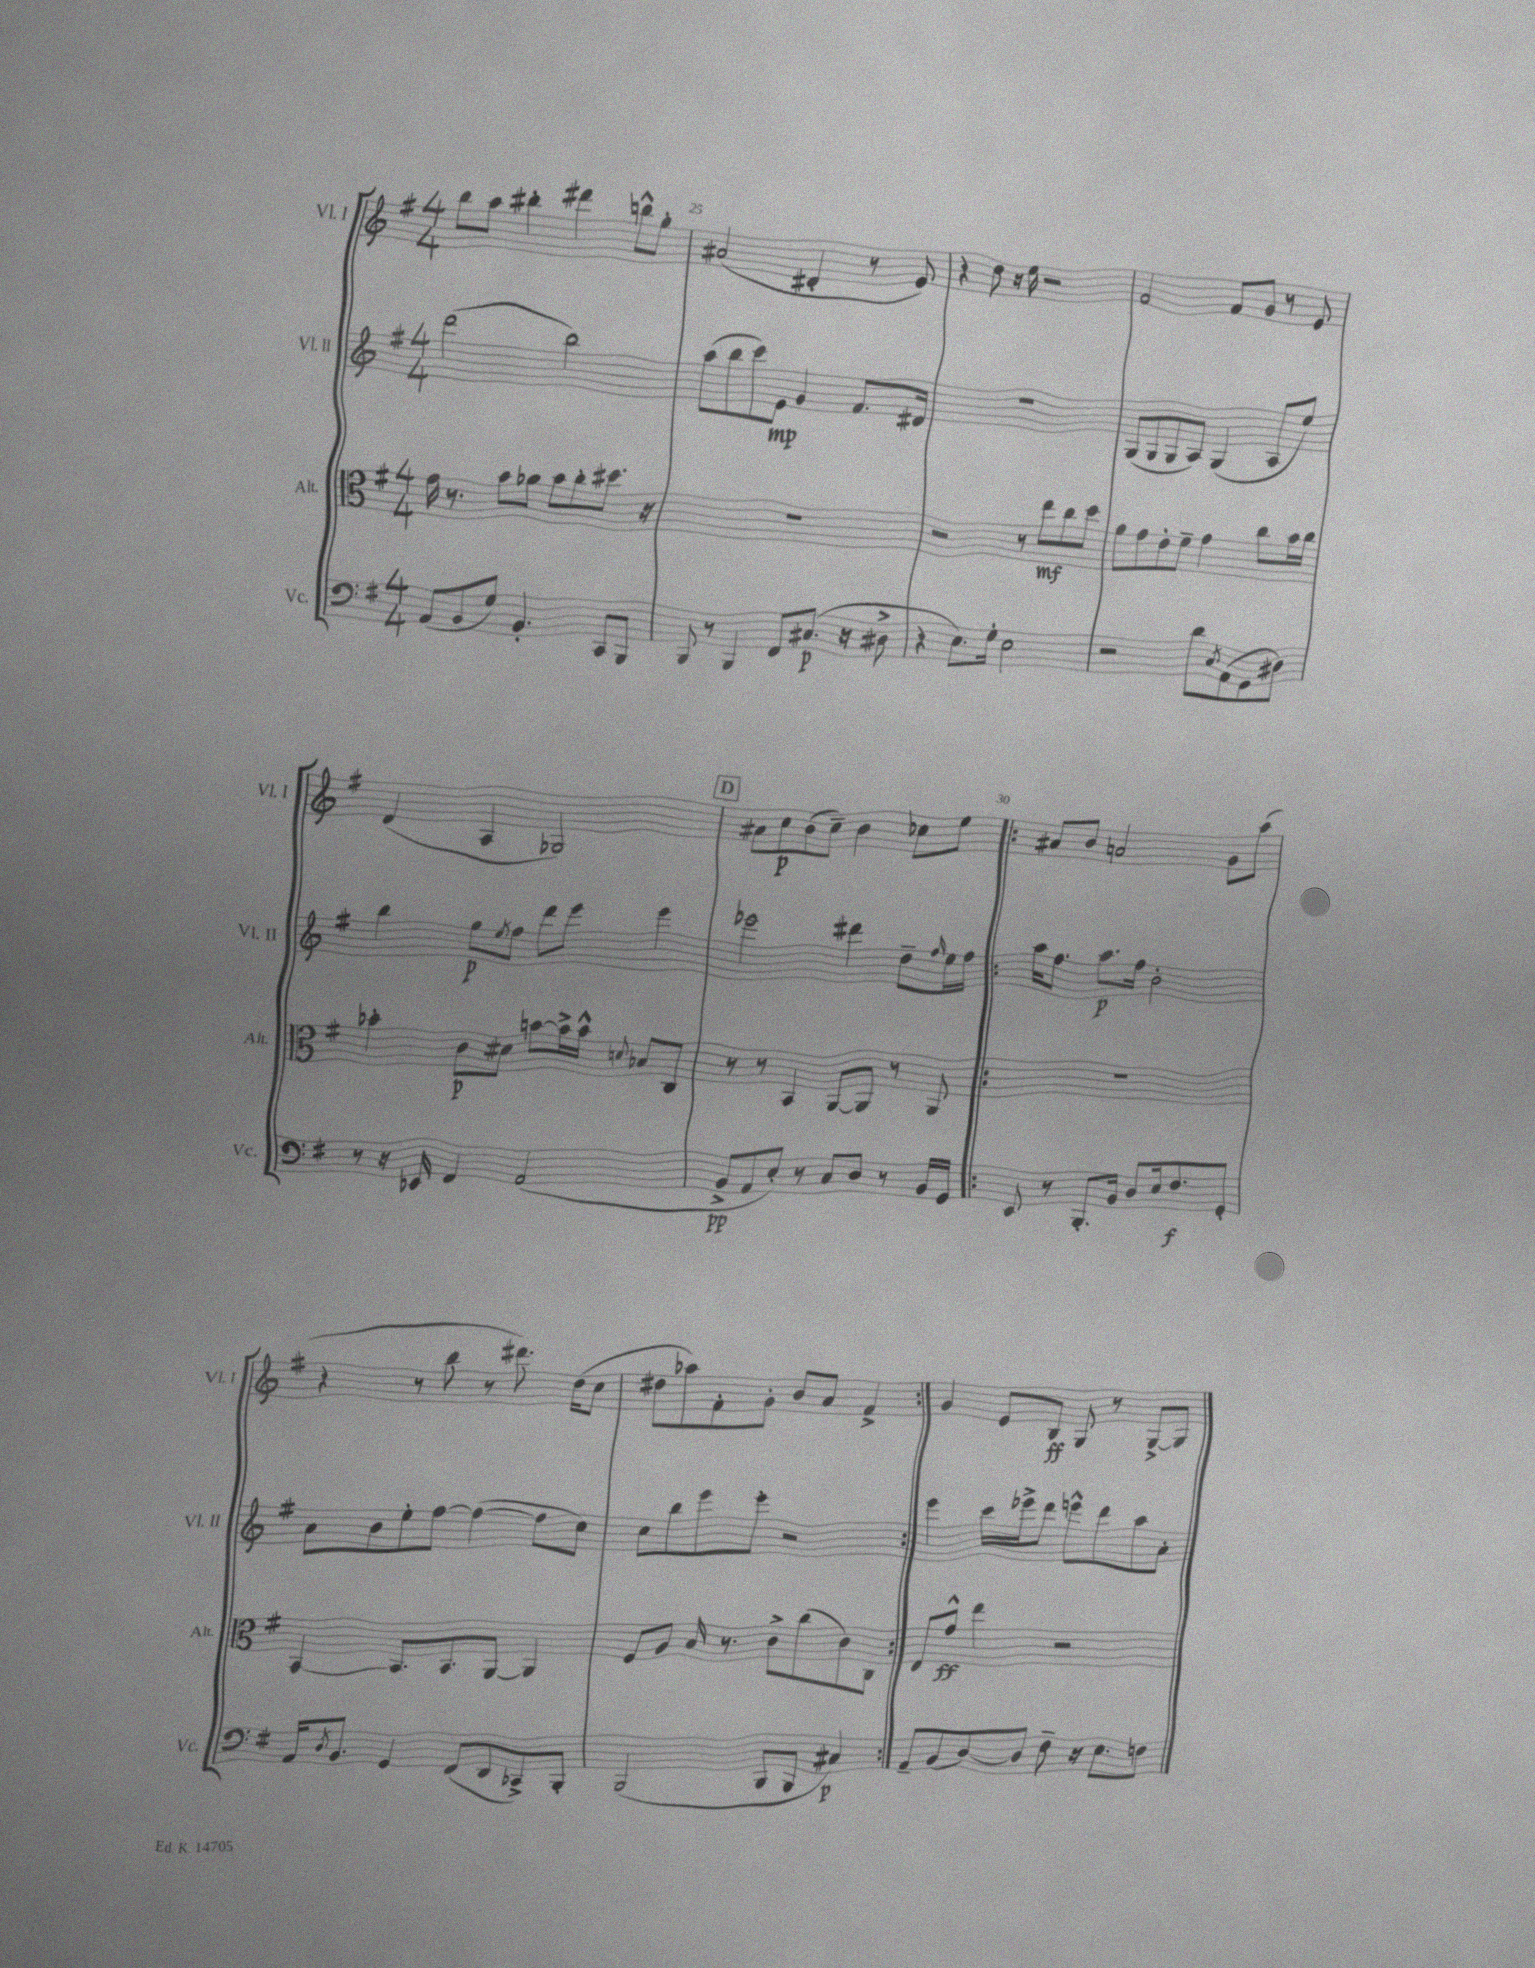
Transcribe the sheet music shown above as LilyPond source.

<<
\new StaffGroup <<
\new Staff = "s0" \with { instrumentName = "Vl. I" shortInstrumentName = "Vl. I" } {
    \clef treble \key g \major \numericTimeSignature \time 4/4
    b''8 a''8 bis''4-. dis'''4 b''8-^ g''8-. |
    ais'2( dis'4-. r8 e'8) |
    r4 d''8 r16 e''16 r2 |
    fis'2 fis'8 g'8 r8 e'8 |
    d'4( a4 ges2) |
    \mark \markup { \box "D" } ais'8 c''8\p b'8( c''8--) b'4 ces''8 e''8 |
    \repeat volta 2 { ais'8 b'8 a'2 g'8 a''8( |
    r4 r8 b''8 r8 dis'''8.) d''16( c''8 |
    dis''8 aes''8) fis'8-. g'8-. b'8 a'8 fis'4-> | }
    g'4 e'8 b8\ff g8 r8 g8~-> g8 \bar "|." |
}
\new Staff = "s1" \with { instrumentName = "Vl. II" shortInstrumentName = "Vl. II" } {
    \clef treble \key g \major \numericTimeSignature \time 4/4
    d'''2( b''2) |
    a''8( b''8 c'''8) e'8\mp g'4 fis'8. dis'16 |
    R1 |
    g8( g8 g8 a8) g4( a8 e''8) |
    b''4 g''8\p \acciaccatura { e''8 } fis''8 d'''8 e'''8 e'''4 |
    \mark \markup { \box "D" } ees'''2 dis'''4 d''8-- \grace { fis''16 } e''16 fis''16 |
    \repeat volta 2 { a''16 fis''8. a''8.\p fis''16 b'2-. |
    a'8 b'8 e''8-. fis''8~ fis''4~( fis''8 c''8) |
    c''8 b''8 e'''8 e'''8-. r2 | }
    e'''4 c'''16 ees'''16-> d'''8 e'''8-^ d'''8 a''8 a'8-. \bar "|." |
}
\new Staff = "s2" \with { instrumentName = "Alt." shortInstrumentName = "Alt." } {
    \clef alto \key g \major \numericTimeSignature \time 4/4
    g'16 r8. b'8 aes'8 b'8 c''8-. dis''8. r16 |
    R1 |
    r2 r8 e''8\mf c''8 d''8 |
    a'8 g'8 e'8-. fis'8-- g'4 c''8 b'16 c''16 |
    bes'4-. c'8\p dis'8 b'8~ b'16-> b'16-^ \appoggiatura { d'8 } bes8 c8 |
    \mark \markup { \box "D" } r8 r8 b,4 a,8~ a,8 r8 a,8 |
    \repeat volta 2 { R1 |
    b,4~ b,8. b,8. a,8~ a,4 |
    fis8 a8 b16 r8. c'8-> c''8( c'8) c8 | }
    e8 g'8-^\ff e''4 r2 \bar "|." |
}
\new Staff = "s3" \with { instrumentName = "Vc." shortInstrumentName = "Vc." } {
    \clef bass \key g \major \numericTimeSignature \time 4/4
    a,8( b,8 g8) b,4.-. c,8 b,,8 |
    b,,8 r8 b,,4 fis,8 cis8.\p( r16 dis8-> |
    r4 e8.) g16-. e2 |
    r2 d'8 \acciaccatura { c8 } a,8( g,8 dis8) |
    r8 r16 ees,16 fis,4 a,2( |
    \mark \markup { \box "D" } b,8->\pp a,8 e8-.) r8 c8 d8 r8 b,16 g,16 |
    \repeat volta 2 { e,8 r8 b,,8.-. b,16 d8 e16 fis8.\f g,8-. |
    a,16 \acciaccatura { d8 } b,8. g,4 fis,8( d,8 ces,8->) b,,8-. |
    b,,2( b,,8 b,,8 cis4\p) | }
    a,8-- b,8( d8~) d8 fis8-- r16 e8. f8 \bar "|." |
}
>>
>>
\layout { \context { \Score currentBarNumber = #24 \override BarNumber.break-visibility = ##(#f #t #t) barNumberVisibility = #(every-nth-bar-number-visible 5) } }
